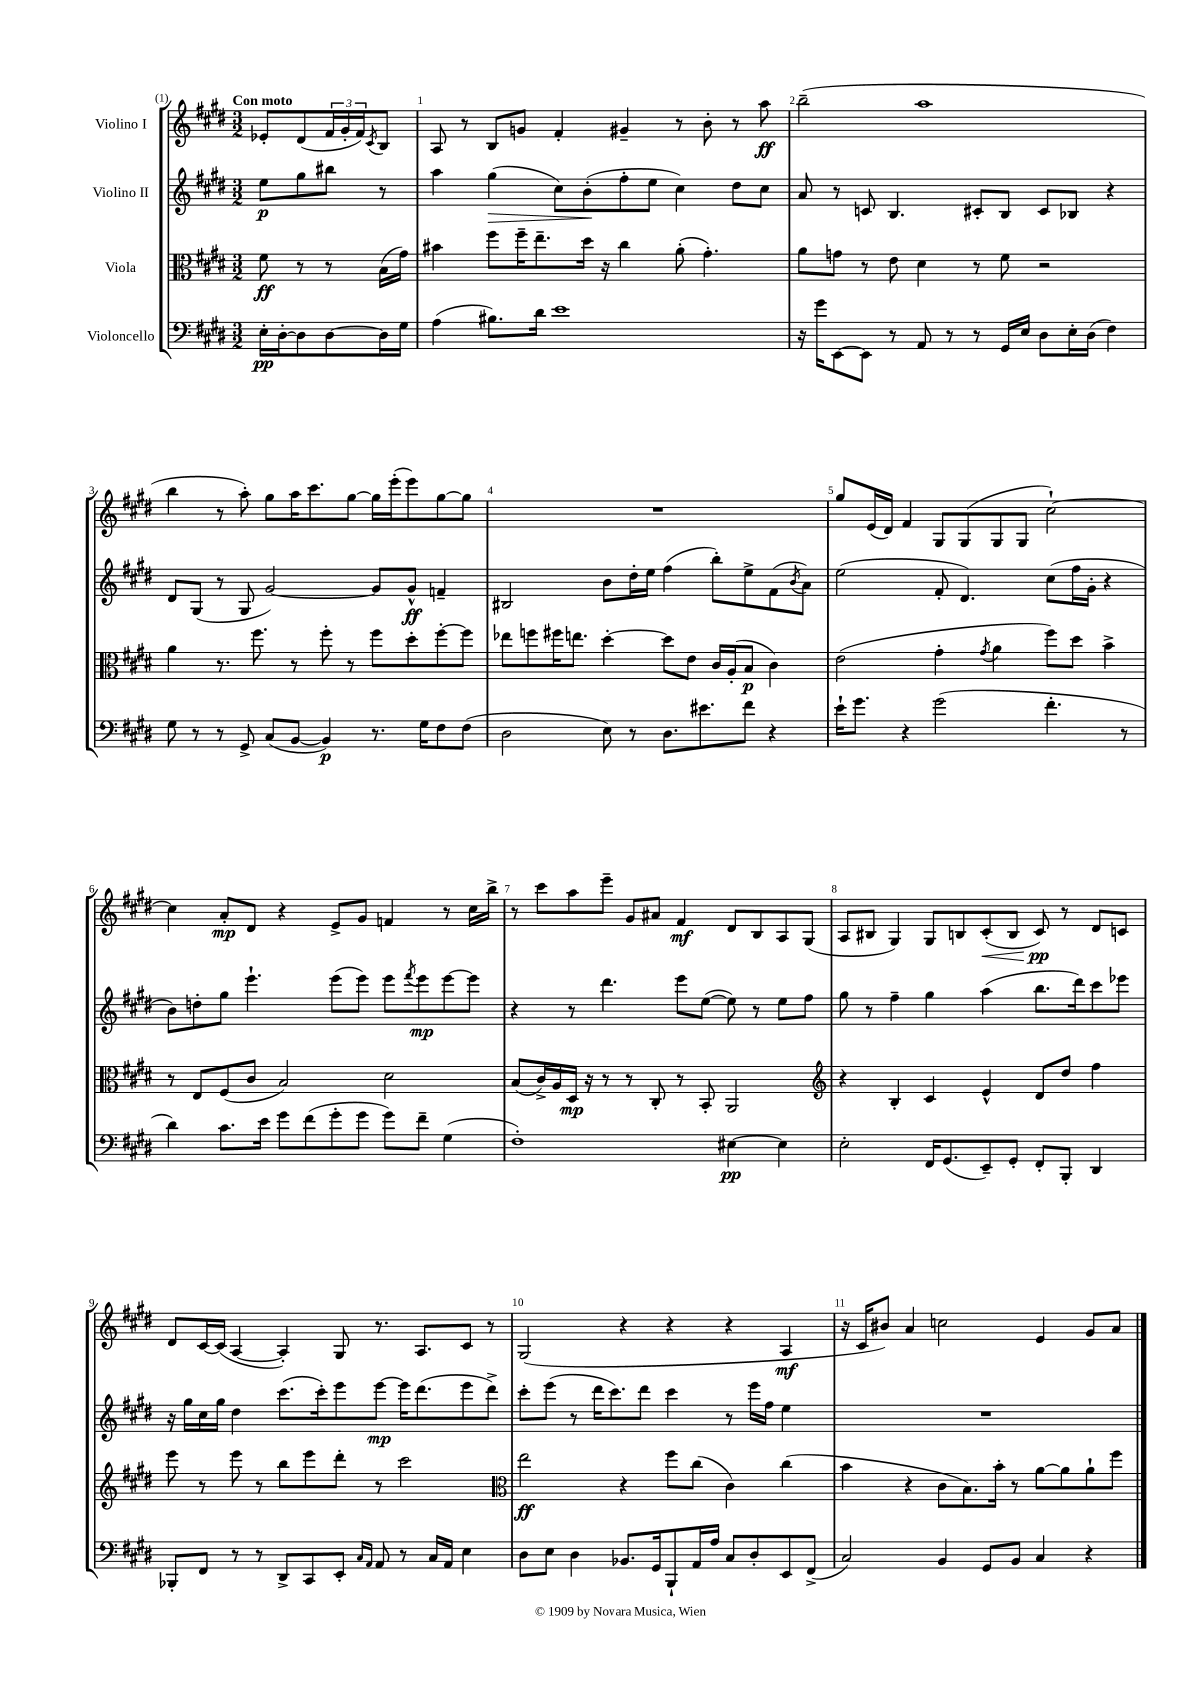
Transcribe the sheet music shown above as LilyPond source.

<<
\new StaffGroup <<
\new Staff = "s0" \with { instrumentName = "Violino I" } {
    \clef treble \key e \major \numericTimeSignature \time 3/2 \partial 2 \tempo "Con moto"
    ees'8-. dis'8( \tuplet 3/2 { fis'16 gis'16-. fis'16) } \acciaccatura { cis'8 } b8 |
    a8 r8 b8 g'8 fis'4-. gis'4-- r8 b'8-. r8 a''8\ff |
    b''2--( a''1 |
    b''4 r8 a''8-.) gis''8 a''16 cis'''8. gis''8~ gis''16 e'''16-.( e'''8) gis''8~ gis''8 |
    R1. |
    gis''8 e'16( dis'16) fis'4 gis8 gis8( gis8 gis8 cis''2~-!) |
    cis''4 a'8-.\mp dis'8 r4 e'8-> gis'8 f'4 r8 cis''16 b''16-> |
    r8 cis'''8 a''8 e'''8-- gis'8 ais'8 fis'4\mf dis'8 b8 a8 gis8( |
    a8 bis8 gis4) gis8 b8 cis'8-.\<( b8 cis'8\pp\!) r8 dis'8 c'8 |
    dis'8 cis'16~ cis'16( a4~ a4-.) gis8 r8. a8. cis'8 r8 |
    gis2( r4 r4 r4 a4\mf |
    r16 cis'16 bis'8) a'4 c''2 e'4 gis'8 a'8 \bar "|." |
}
\new Staff = "s1" \with { instrumentName = "Violino II" } {
    \clef treble \key e \major \numericTimeSignature \time 3/2 \partial 2
    e''8\p gis''8 bis''8 r8 |
    a''4 gis''4\>( cis''8) b'8-.\!( fis''8-. e''8 cis''4) dis''8 cis''8 |
    a'8 r8 c'8 b4. cis'8-. b8 cis'8 bes8 r4 |
    dis'8 gis8( r8 gis8 gis'2~) gis'8 gis'8-^\ff f'4-- |
    bis2 b'8 dis''16-. e''16 fis''4( b''8-.) e''8-> fis'8( \acciaccatura { b'8 } a'8) |
    e''2( fis'8-. dis'4.) cis''8( fis''16 gis'16-. r4 |
    b'8) d''8-. gis''8 e'''4.-! e'''8( e'''8) e'''8 \acciaccatura { fis'''8 } e'''8\mp e'''8~ e'''8 |
    r4 r8 dis'''4. e'''8 e''8~( e''8) r8 e''8 fis''8 |
    gis''8 r8 fis''4-- gis''4 a''4( b''8. dis'''16) cis'''8 ees'''8 |
    r16 gis''16 cis''16 gis''16 dis''4 cis'''8.( cis'''16-.) e'''8 e'''8~\mp e'''16 dis'''8.( e'''8 dis'''8->) |
    cis'''8-. e'''8( r8 dis'''16 cis'''8.) dis'''8 cis'''4 r8 e'''16 fis''16 e''4 |
    R1. \bar "|." |
}
\new Staff = "s2" \with { instrumentName = "Viola" } {
    \clef alto \key e \major \numericTimeSignature \time 3/2 \partial 2
    fis'8\ff r8 r8 b16( gis'16) |
    bis'4 fis''8 fis''16-- e''8.-- dis''16 r16 cis''4 a'8-.( gis'4.-.) |
    a'8 g'8 r8 e'8 dis'4 r8 fis'8 r2 |
    a'4 r8. fis''8. r8 fis''8-. r8 fis''8 dis''8-. fis''8~-. fis''8 |
    ees''8 f''8 fis''16 e''8. dis''4~-. dis''8 e'8 cis'16 a16-.( b8\p cis'4) |
    e'2( gis'4-. \acciaccatura { gis'8 } a'4 fis''8) dis''8 b'4-> |
    r8 e8 fis8( cis'8 b2) dis'2 |
    b8( cis'16->) a16 dis16\mp r16 r8 r8 cis8-. r8 b,8-. a,2 |
    \clef treble r4 b4-. cis'4 e'4-^ dis'8 dis''8 fis''4 |
    e'''8 r8 e'''8 r8 b''8 e'''8 dis'''8-. r8 cis'''2 |
    \clef alto e''2\ff r4 fis''8 cis''8( cis'4) cis''4( |
    b'4 r4 cis'8 b8.) b'16-. r8 a'8~ a'8 a'8-! fis''8 \bar "|." |
}
\new Staff = "s3" \with { instrumentName = "Violoncello" } {
    \clef bass \key e \major \numericTimeSignature \time 3/2 \partial 2
    e16-.\pp dis16~-. dis8 dis8~ dis16 gis16 |
    a4( bis8.) dis'16 e'1 |
    r16 gis'16 e,8~ e,8 r8 a,8 r8 r8 gis,16 e16 dis8 e16-. dis16( fis4) |
    gis8 r8 r8 gis,8-> cis8( b,8~ b,4\p) r8. gis16 fis8 fis8( |
    dis2 e8) r8 dis8. eis'8. fis'8 r4 |
    e'16-! gis'8. r4 gis'2( fis'4.-. r8 |
    dis'4) cis'8. e'16 gis'8 fis'8( gis'8-. gis'8 gis'8) fis'8-- gis4( |
    fis1-.) eis4~\pp eis4 |
    e2-. fis,16 gis,8.( e,8--) gis,8-. fis,8-. b,,8-. dis,4 |
    bes,,8-. fis,8 r8 r8 dis,8-> cis,8 e,8-. \grace { cis16 a,16 } a,8 r8 cis16 a,16 e4 |
    dis8 e8 dis4 bes,8. gis,16 b,,8-! a,16 a16 cis8 dis8-. e,8 fis,8->( |
    cis2) b,4 gis,8 b,8 cis4 r4 \bar "|." |
}
>>
>>
\layout { \context { \Score \override BarNumber.break-visibility = ##(#f #t #t) barNumberVisibility = #all-bar-numbers-visible } }
